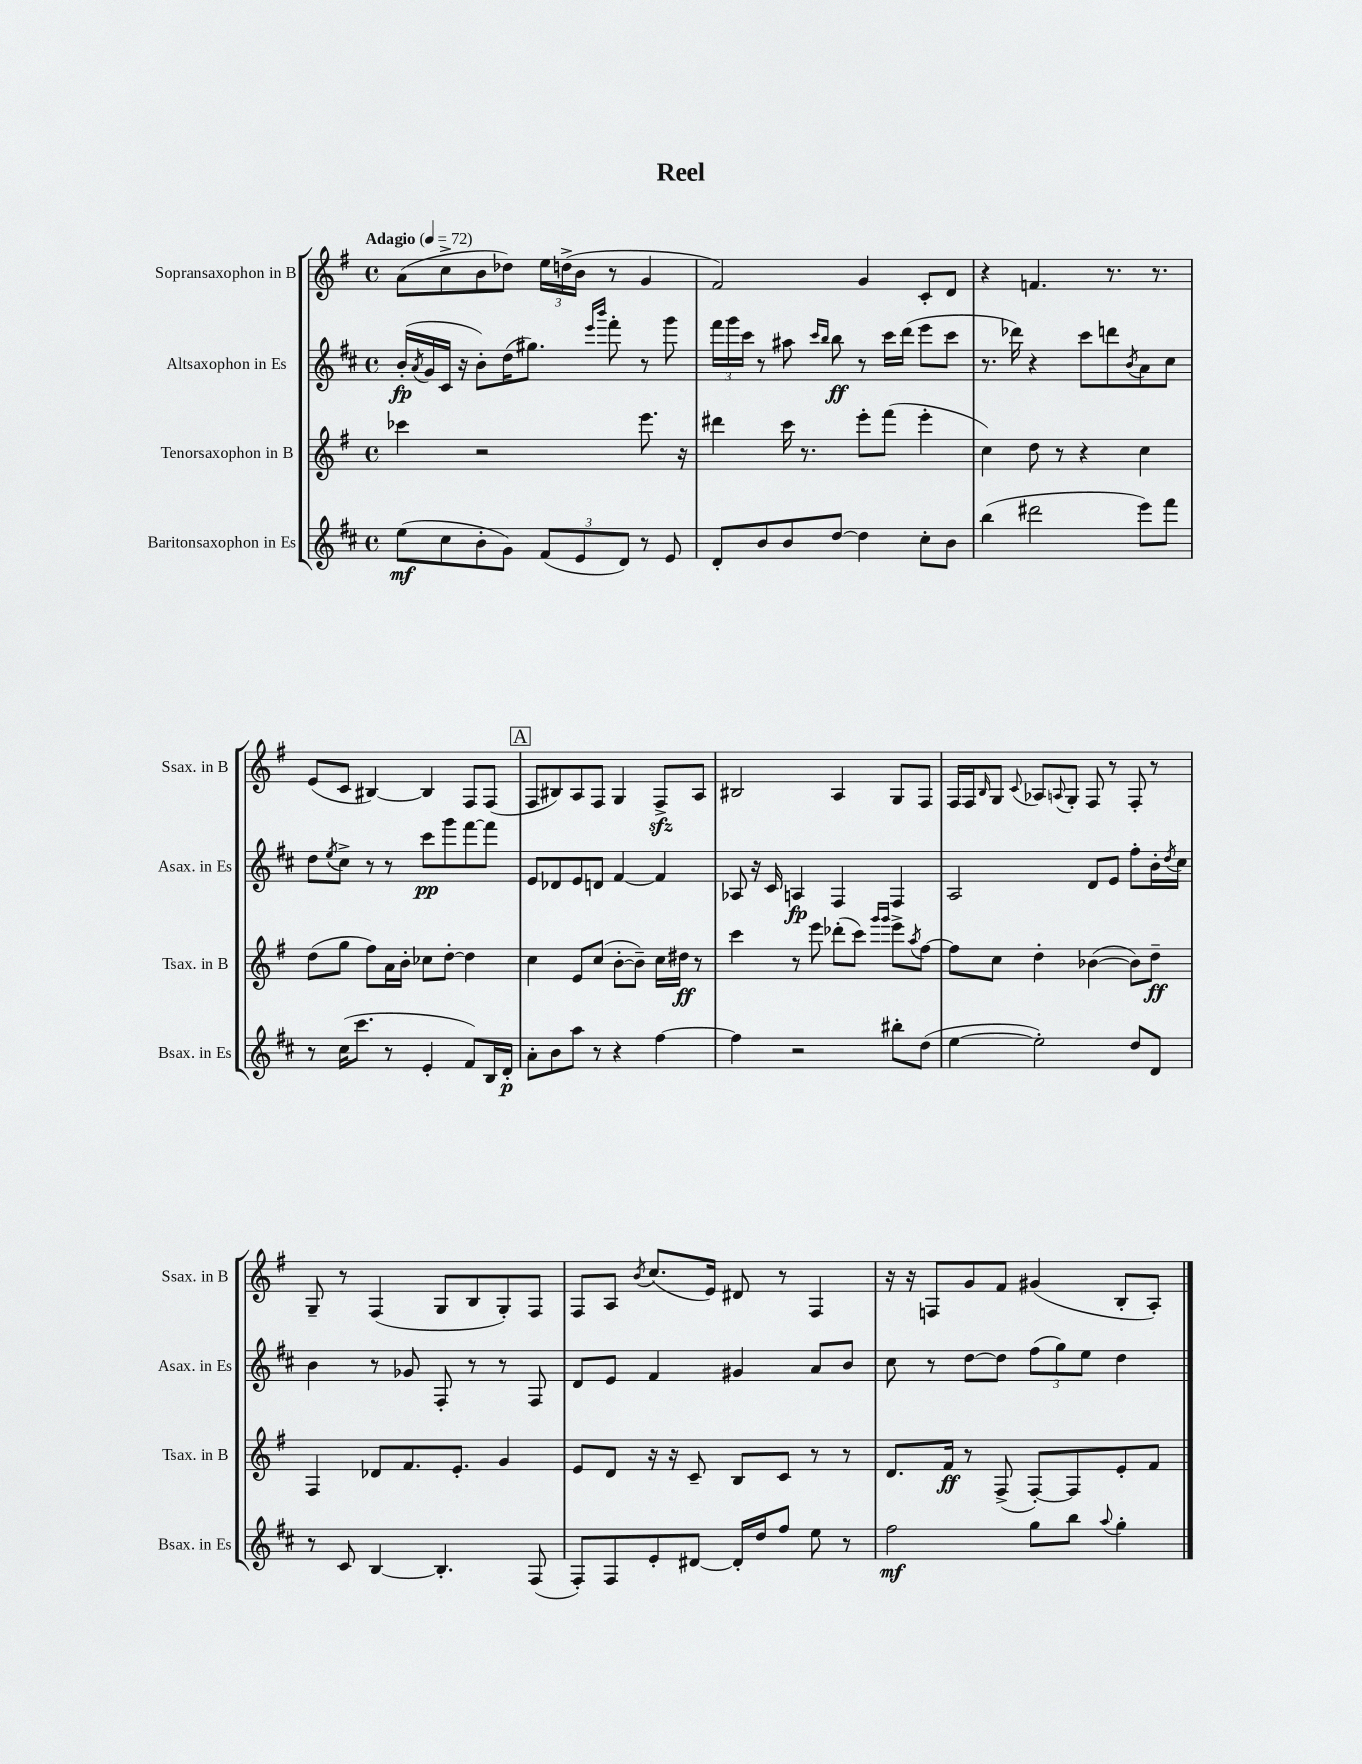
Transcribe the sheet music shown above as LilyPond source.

\header { title = "Reel" }
<<
\new StaffGroup <<
\new Staff = "s0" \with { instrumentName = "Sopransaxophon in B" shortInstrumentName = "Ssax. in B" } {
    \clef treble \key g \major \defaultTimeSignature \time 4/4 \tempo "Adagio" 4 = 72
    a'8( c''8-> b'8 des''8) \tuplet 3/2 { e''16 d''16->( b'16 } r8 g'4 |
    fis'2) g'4 c'8-. d'8 |
    r4 f'4. r8. r8. |
    e'8( c'8 bis4~) bis4 fis8 fis8( |
    \mark \markup { \box "A" } fis8 bis8) a8 fis8 g4 fis8->\sfz a8 |
    bis2 a4 g8 fis8 |
    fis16 fis16 \grace { b16 } g8 \appoggiatura { c'8 } aes8 \appoggiatura { a8 } g8-. fis8 r8 fis8-. r8 |
    g8-- r8 fis4( g8 b8 g8-.) fis8 |
    fis8 a8 \acciaccatura { b'8 } c''8.( e'16) dis'8 r8 fis4 |
    r16 r16 f8 g'8 fis'8 gis'4( b8-. a8-.) \bar "|." |
}
\new Staff = "s1" \with { instrumentName = "Altsaxophon in Es" shortInstrumentName = "Asax. in Es" } {
    \clef treble \key d \major \defaultTimeSignature \time 4/4
    b'16-.\fp( \acciaccatura { a'8 } g'16 cis'16 r16 b'8-.) d''16( gis''8.) \grace { e'''16 b'''16 } fis'''8-. r8 g'''8 |
    \tuplet 3/2 { fis'''16 g'''16 cis'''16 } r8 ais''8 \grace { cis'''16 b''16 } b''8\ff r8 cis'''16 d'''16( e'''8 cis'''8 |
    r8. des'''16) r4 cis'''8 d'''8 \acciaccatura { b'8 } a'8 cis''8 |
    d''8 \acciaccatura { e''8 } cis''8-> r8 r8 cis'''8\pp g'''8 fis'''8~ fis'''8 |
    \mark \markup { \box "A" } e'8 des'8 e'8 d'8 fis'4~ fis'4 |
    aes8 r16 cis'16 a4\fp fis4 fis4 |
    a2 d'8 e'8 fis''8-. b'16-. \acciaccatura { d''8 } cis''16 |
    b'4 r8 ges'8 fis8-. r8 r8 fis8 |
    d'8 e'8 fis'4 gis'4 a'8 b'8 |
    cis''8 r8 d''8~ d''8 \tuplet 3/2 { fis''8( g''8) e''8 } d''4 \bar "|." |
}
\new Staff = "s2" \with { instrumentName = "Tenorsaxophon in B" shortInstrumentName = "Tsax. in B" } {
    \clef treble \key g \major \defaultTimeSignature \time 4/4
    ces'''4 r2 e'''8. r16 |
    dis'''4 c'''16 r8. e'''8-. fis'''8( e'''4-. |
    c''4) d''8 r8 r4 c''4 |
    d''8( g''8 fis''8) a'16 b'16-. ces''8 d''8~-. d''4 |
    \mark \markup { \box "A" } c''4 e'8 c''8( b'8~-. b'8--) c''16 dis''16\ff r8 |
    c'''4 r8 e'''8 des'''8-.( c'''8) \grace { g'''16 g'''16 } e'''8-> \acciaccatura { a''8 } fis''8~ |
    fis''8 c''8 d''4-. bes'4~( bes'8) d''8--\ff |
    fis4 des'8 fis'8. e'8.-. g'4 |
    e'8 d'8 r16 r16 c'8-- b8 c'8 r8 r8 |
    d'8. fis'16\ff r8 fis8->( fis8~-.) fis8 e'8-. fis'8 \bar "|." |
}
\new Staff = "s3" \with { instrumentName = "Baritonsaxophon in Es" shortInstrumentName = "Bsax. in Es" } {
    \clef treble \key d \major \defaultTimeSignature \time 4/4
    e''8\mf( cis''8 b'8-. g'8) \tuplet 3/2 { fis'8( e'8 d'8) } r8 e'8 |
    d'8-. b'8 b'8 d''8~ d''4 cis''8-. b'8 |
    b''4( dis'''2 e'''8) fis'''8 |
    r8 cis''16( cis'''8. r8 e'4-. fis'8) b16 d'16-.\p |
    \mark \markup { \box "A" } a'8-. b'8 a''8 r8 r4 fis''4~ |
    fis''4 r2 bis''8-. d''8( |
    e''4~ e''2-.) d''8 d'8 |
    r8 cis'8 b4~ b4.-. fis8( |
    fis8-.) fis8 e'8-. dis'8~ dis'16-. d''16 fis''8 e''8 r8 |
    fis''2\mf g''8 b''8 \appoggiatura { a''8 } g''4-. \bar "|." |
}
>>
>>
\layout { \context { \Score \remove "Bar_number_engraver" } }
